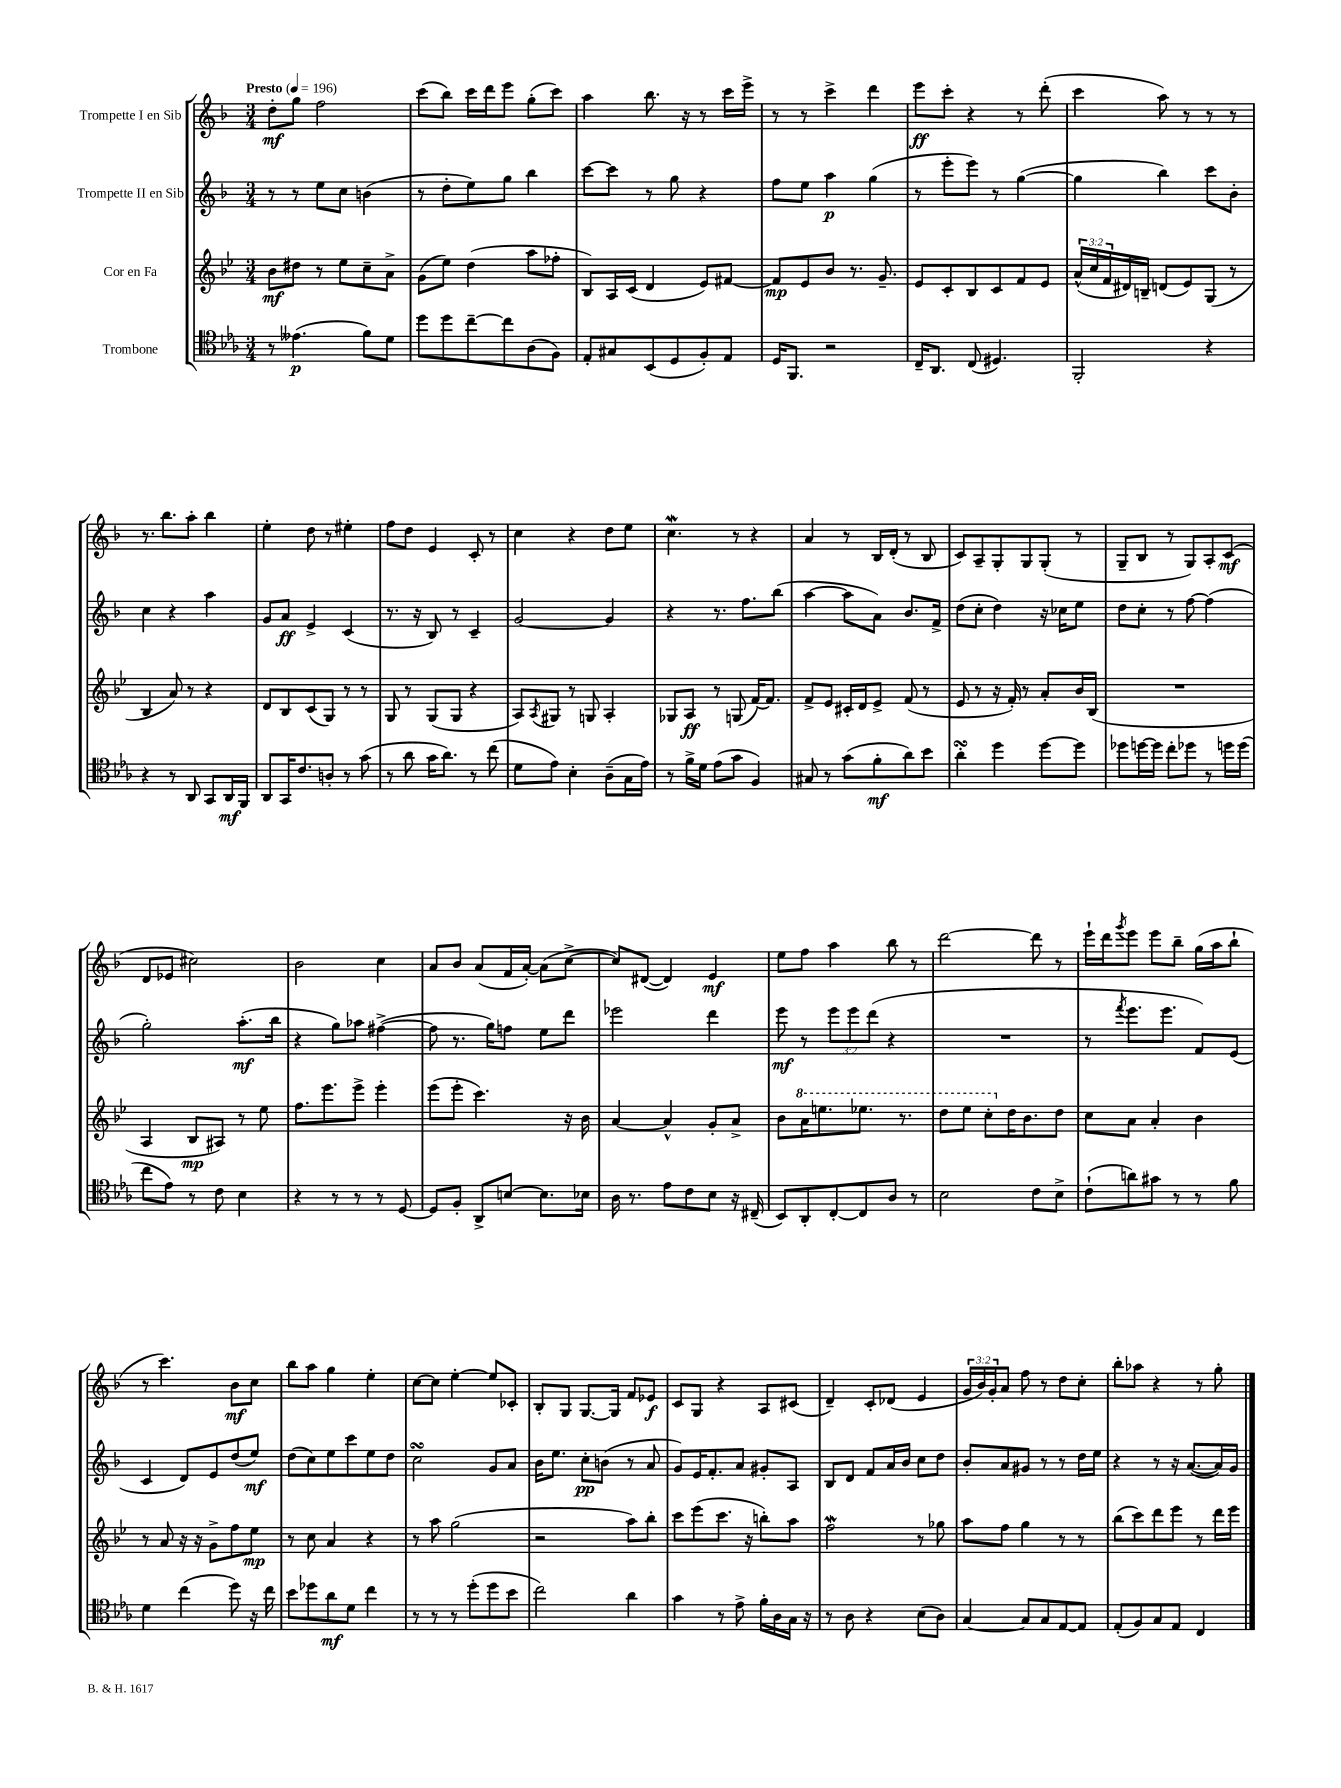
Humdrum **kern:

**kern	**kern	**kern	**kern
*staff4	*staff3	*staff2	*staff1
*clefC4	*clefG2	*clefG2	*clefG2
*k[b-e-a-]	*k[b-e-]	*k[b-]	*k[b-]
*M3/4	*M3/4	*M3/4	*M3/4
*MM196	*MM196	*MM196	*MM196
8r	8b-\L	8r	8dd'\L
(4.e--\	8dd#\J	8r	8gg\J
.	8r	8ee\L	2ff\
.	8ee-\L	8cc\J	.
8f\L)	8cc~\	(4b\	.
8d\J	8a^\J	.	.
=	=	=	=
8dd\L	(8g\L	8r	(8ccc\L
8dd\	8ee-\J)	8dd'\L	8bb-\J)
[8cc~\	(4dd\	8ee\)	16ccc\LL
.	.	.	16ddd\J
8cc\]	.	8gg\J	8eee\J
(8A-\	8aa\L	4bb-\	(8gg'\L
8F\J)	8ff-'\J	.	8ccc\J)
=	=	=	=
8E-'/L	8B-/L)	[8ccc\L	4aa\
8G#/	16A/L	8ccc\]J	.
.	(16c/JJ	.	.
(8BB-/	4d/	8r	8.bb-\
8D/	.	8gg\	.
.	.	.	16r
8F'/)	8e-/L)	4r	8r
8E-/J	[8f#/J	.	16ccc\LL
.	.	.	16eee^\JJ
=	=	=	=
16D/LK	8f#/]L	8ff\L	8r
8.FF/J	.	.	.
.	8e-/	8ee\J	8r
2r	8b-/J	4aa\	4ccc^\
.	8.r	.	.
.	.	(4gg\	4ddd\
.	8.g~/	.	.
=	=	=	=
16C~/LK	8e-/L	8r	8eee\L
8.AA-/J	.	.	.
.	8c'/	8eee'\L	8ccc'\J
(8C/	8B-/	8eee\J)	4r
4.D#/)	8c/	8r	.
.	8f/	([4gg\	8r
.	8e-/J	.	(8ddd'\
=	=	=	=
2FF'/	(24a^^/LL	4gg\]	4ccc\
.	24cc/	.	.
.	24f/	.	.
.	16d#/)	.	.
.	16B~/JJ	.	.
.	(8d/L	4bb-\)	8aa\)
.	8e-/)	.	8r
4r	(8G/J	8ccc\L	8r
.	8r	8b-'\J	8r
=	=	=	=
4r	4B-/	4cc\	8.r
.	.	.	8.bb-\L
8r	8a/)	4r	.
8AA-/	8r	.	8aa'\J
8GG/L	4r	4aa\	4bb-\
16AA-/L	.	.	.
16FF/JJ	.	.	.
=	=	=	=
8AA-/L	8d/L	8g/L	4ee'\
16GG/K	8B-/	8a/J	.
8.c/	.	.	.
.	(8c/	4e^/	8dd\
8A'/J	8G/J)	.	8r
8r	8r	(4c/	4ee#'\
(8g\	8r	.	.
=	=	=	=
8r	8G/	8.r	8ff\L
8a-\	8r	.	8dd\J
.	.	16r	.
16g\LK	(8G/L	8B-/)	4e/
8.a-\J)	.	.	.
.	8G/J	8r	.
8r	4r	4c~/	8c'/
(8cc\	.	.	8r
=	=	=	=
8d\L	8A/L)	[2g/	4cc\
.	8qA/	.	.
8e-\J)	8G#/J	.	.
4B-'\	8r	.	4r
.	8G/	.	.
(8A-~\L	4A'/	4g/]	8dd\L
16G\L	.	.	8ee\J
16e-\JJ)	.	.	.
=	=	=	=
8r	8G-/L	4r	4.cc\
16f^\LL	8A/J	.	.
16d\JJ	.	.	.
(8e-\L	8r	8.r	.
8g\J	(8G/	.	8r
.	.	8.ff\L	.
4F/)	[16f/LK)	.	4r
.	8.f/]J	.	.
.	.	(8bb-\J	.
=	=	=	=
8G#/	8f^/L	[4aa\	4a/
8r	8e-/J	.	.
(8g\L	16c#'/LL	8aa\]L	8r
.	16d/J	.	.
8f'\	8e-^/J	8a\J)	16B-/LL
.	.	.	(16d'/JJ
8a-\)	(8f/	8.b-/L	8r
8b-\J	8r	.	8B-/
.	.	16f^/Jk	.
=	=	=	=
4a-'\	8e-/	(8dd\L	8c/L)
.	8r	8cc'\J	8A~/
4dd\	16r	4dd\)	8G'/
.	16f'/)	.	.
.	8r	.	8G/
[8dd\L	8a'/L	16r	(8G'/J
.	.	16cc-\LK	.
8dd\]J	16b-/L	8ee\J	8r
.	(16B-/JJ	.	.
=	=	=	=
8dd-\L	2.r	8dd\L	8G~/L
[16dd\L	.	8cc'\J	8B-/J
16dd\]JJ	.	.	.
8cc'\L	.	8r	8r
8dd-\J	.	[8ff\	8G/L)
8r	.	(4ff\]	8A'/
16dd\LL	.	.	(8c/J
(16dd\JJ	.	.	.
=	=	=	=
8cc\L	4A/	2gg'\)	8d/L
8e-\J)	.	.	8e-/J
8r	8B-/L	.	2cc#\)
8c\	8A#/J)	.	.
4B-\	8r	(8.aa'\L	.
.	8ee-\	.	.
.	.	16bb-\Jk	.
=	=	=	=
4r	8.ff\L	4r	2b-\
.	8.eee-\	.	.
8r	.	8gg\L)	.
8r	8eee-^\J	8aa-\J	.
8r	4eee-'\	([4ff#^\	4cc\
[8D/	.	.	.
=	=	=	=
8D/]L	(8eee-\L	8ff#\]	8a/L
8F'/J	8eee-'\J	8.r	8b-/J
8AA-^/L	4.ccc\)	.	(8a/L
.	.	16gg\LK)	.
[8B/J	.	8ff\J	16f/L
.	.	.	[16a'/JJ)
8.B\]L	.	8ee\L	(8a\]L
.	16r	8ddd\J	[8cc^\J
16B-\Jk	16b-\	.	.
=	=	=	=
16A-\	[4a/	2eee-\	8cc/]L)
8.r	.	.	.
.	.	.	([8d#/J
8e-\L	4a^^/]	.	4d#/])
8c\	.	.	.
8B-\J	8g'/L	4ddd\	4e/
16r	8a^/J	.	.
(16C#~/	.	.	.
=	=	=	=
8BB-/L)	8b-\L	8eee\	8ee\L
8AA-'/	16aa\K	8r	8ff\J
.	8.eee\	.	.
[8C'/	.	12eee\L	4aa\
.	.	12eee\	.
8C/]	8.eee-\J	.	.
.	.	(12ddd\J	.
8A-/J	.	4r	8bb-\
.	8.r	.	.
8r	.	.	8r
=	=	=	=
2B-\	8ddd\L	2.r	[2ddd\
.	8eee-\J	.	.
.	8ccc'\L	.	.
.	16dd\K	.	.
.	8.b-\	.	.
8c\L	.	.	8ddd\]
8B-^\J	8dd\J	.	8r
=	=	=	=
(8c`\L	8cc\L	8r	16eee`\LL
.	.	.	16ddd\J
.	.	8qfff/	8qggg/
8a\)	8a\J	8.eee\L	8eee\J
8g#\J	4a'/	.	8eee\L
.	.	8.eee\J	.
8r	.	.	8bb-~\J
8r	4b-\	8f/L)	(16gg\LL
.	.	.	16aa\J
8f\	.	(8e/J	8bb-`\J
=	=	=	=
4d\	8r	4c/	8r
.	8a/	.	4.ccc\)
(4cc\	16r	8d/L)	.
.	16r	.	.
.	8g^\L	8e/	.
8dd\)	8ff\	(8dd/	8b-\L
16r	8ee-\J	8ee/J)	8cc\J
16cc\	.	.	.
=	=	=	=
8b-\L	8r	(8dd\L	8bb-\L
8dd-\	8cc\	8cc\)	8aa\J
8a-\	4a/	8ee\	4gg\
8d\J	.	8ccc\	.
4cc\	4r	8ee\	4ee'\
.	.	8dd\J	.
=	=	=	=
8r	8r	2cc\	[8cc\L
8r	8aa\	.	8cc\]J
8r	(2gg\	.	[4ee'\
(8dd'\L	.	.	.
8dd\	.	8g/L	8ee/]L
8b-\J	.	8a/J	8c-'/J
=	=	=	=
2cc\)	2r	16b-\LK	8B-'/L
.	.	8.ee\J	.
.	.	.	8G/J
.	.	8cc'\L	[8.G/L
.	.	(8b\J	.
.	.	.	16G/]Jk
4a-\	8aa\L)	8r	8f/L
.	8bb-'\J	8a/	8e-/J
=	=	=	=
4g\	8ccc\L	8g/L)	8c/L
.	(8eee-\	16e/K	8G/J
.	.	8.f'/	.
8r	8.ccc\J	.	4r
8e-^\	.	8a/J	.
.	16r	.	.
16f'\LL	8bb'\L)	8g#'/L	8A/L
16A-\	.	.	.
16G\JJ	8aa\J	8A/J	(8c#/J
16r	.	.	.
=	=	=	=
8r	2ff\	8B-/L	4d~/)
8A-\	.	8d/J	.
4r	.	8f/L	8c'/L
.	.	16a/L	(8d-/J
.	.	16b-/JJ	.
(8B-\L	8r	8cc\L	4e/
8A-\J)	8gg-\	8dd\J	.
=	=	=	=
[4G/	8aa\L	8b-'/L	24g/LL
.	.	.	24b-/)
.	.	.	24g'/J
.	8ff\J	8a/	8a/J
8G/]L	4gg\	8g#/J	8ff\
8G/	.	8r	8r
[8E-/	8r	8r	8dd\L
8E-/]J	8r	16dd\LL	8cc'\J
.	.	16ee\JJ	.
=	=	=	=
(8E-'/L	(8bb-\L	4r	8bb-'\L
8F/)	8ccc\)	.	8aa-\J
8G/	8ddd\	8r	4r
8E-/J	8eee-\J	16r	.
.	.	([8.a/L	.
4C/	8r	.	8r
.	16ddd\LL	16a/]L)	8gg'\
.	16eee-\JJ	16g/JJ	.
==	==	==	==
*-	*-	*-	*-
